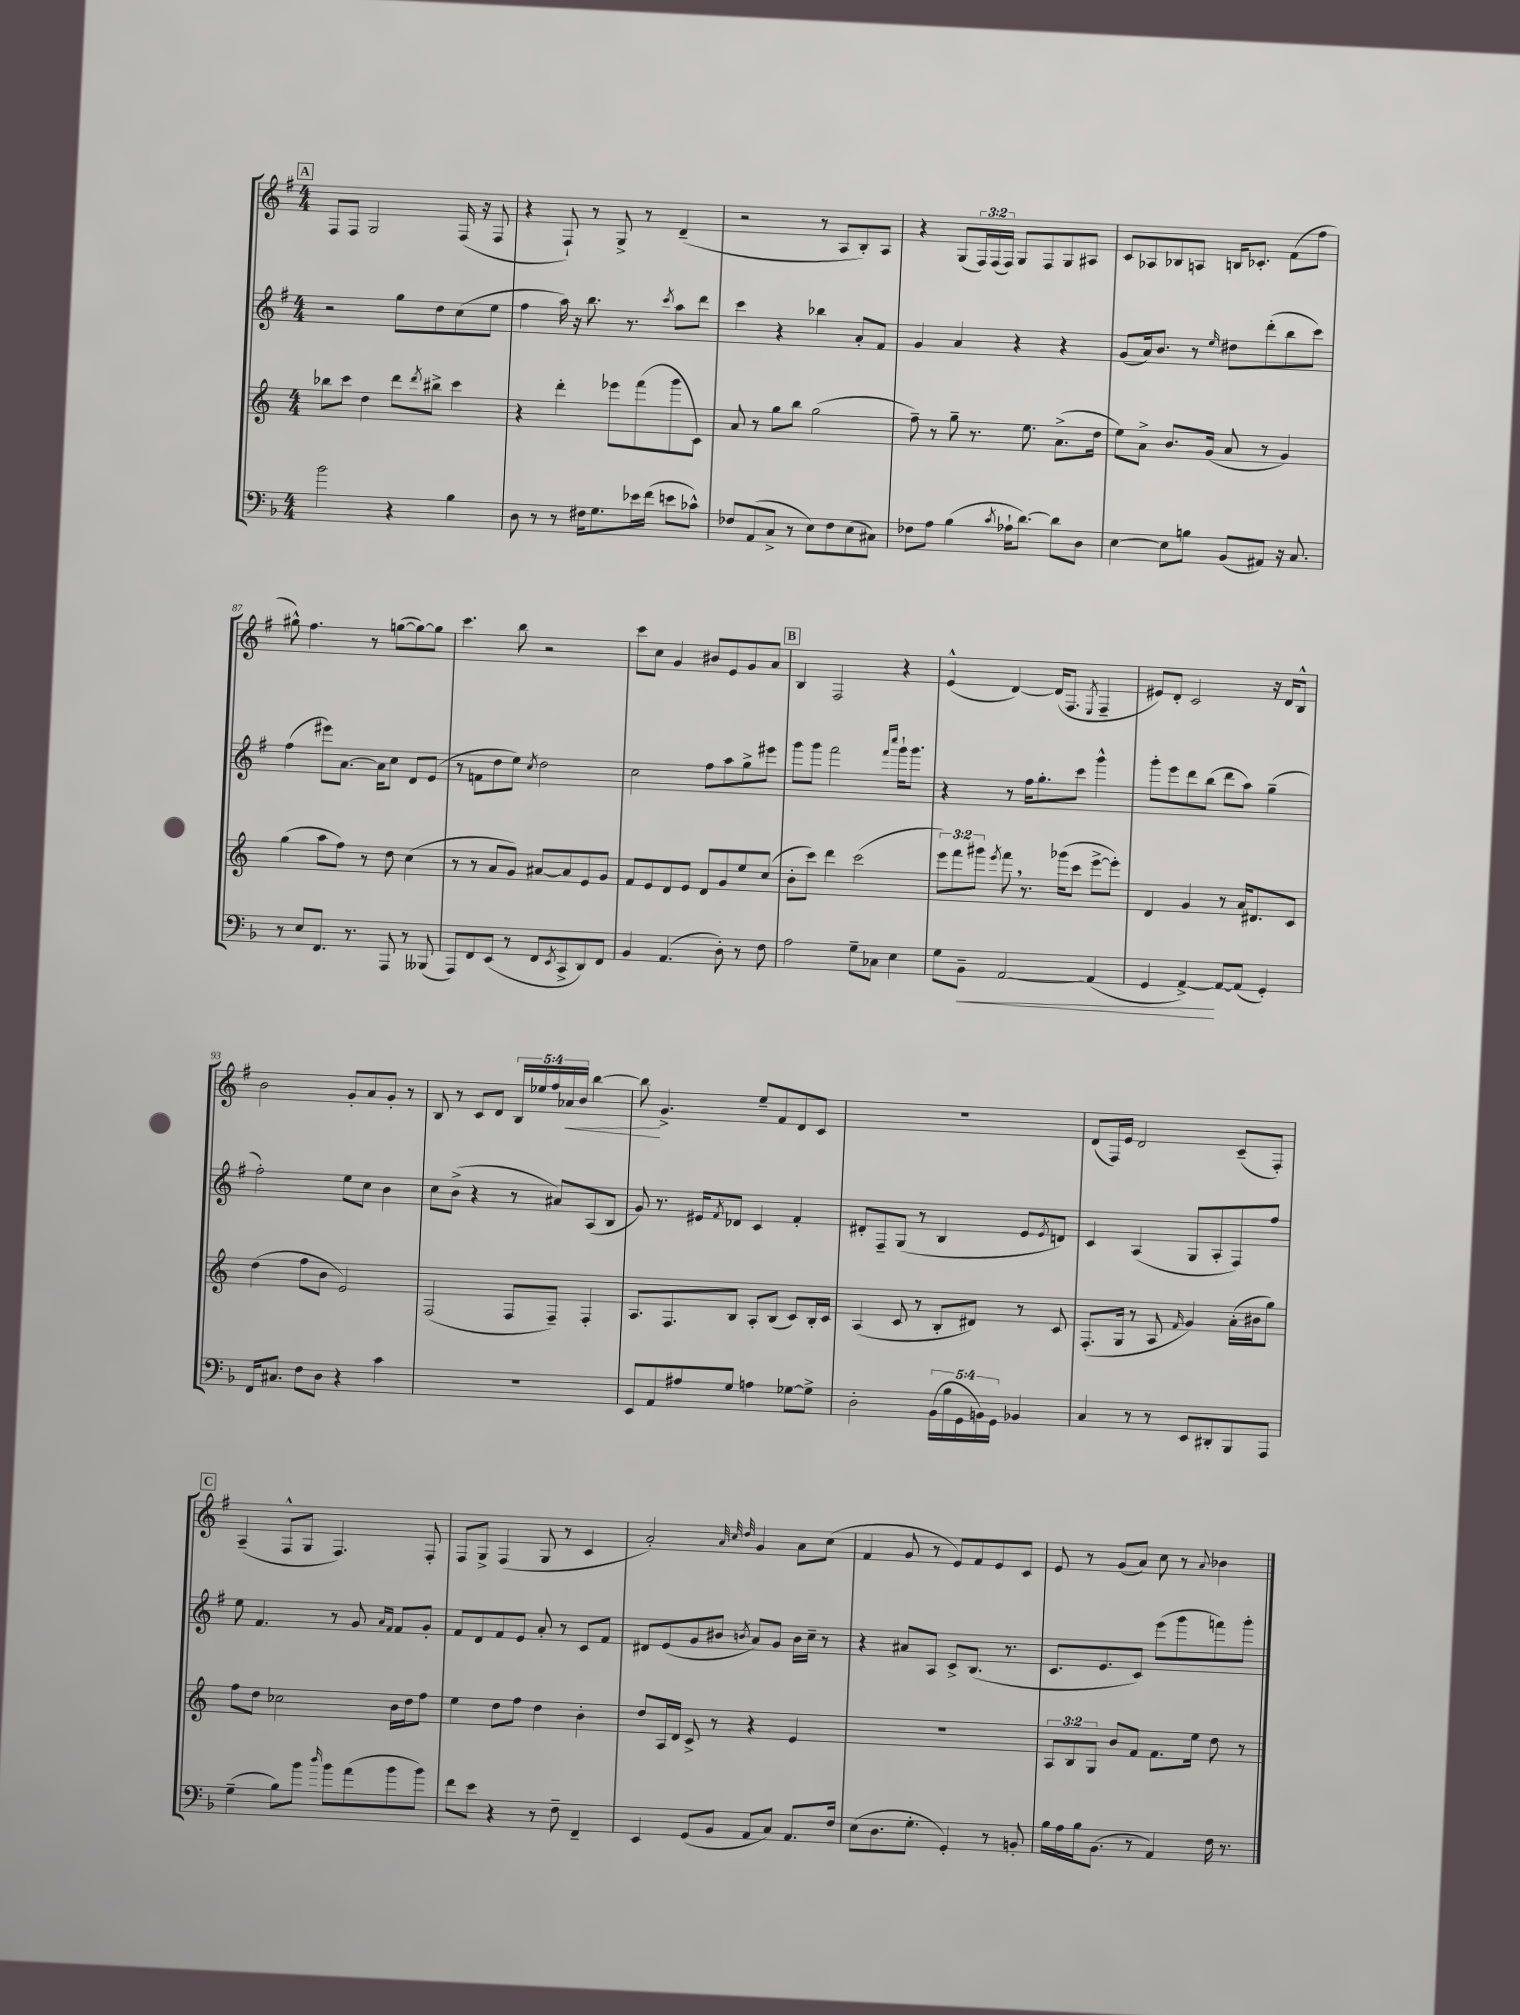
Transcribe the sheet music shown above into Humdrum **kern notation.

**kern	**kern	**kern	**kern
*staff4	*staff3	*staff2	*staff1
*clefF4	*clefG2	*clefG2	*clefG2
*k[b-]	*k[]	*k[f#]	*k[f#]
*M4/4	*M4/4	*M4/4	*M4/4
2b-	8bb-	2r	8F#
.	8ccc	.	8F#
.	4dd	.	2G
4r	8ddd	8gg	.
.	8qddd	.	.
.	8bb#^	8dd	.
4B-	4ccc	(8cc	(16F#
.	.	.	16r
.	.	8ee	8F#
=	=	=	=
8D	4r	4ff#	4r
8r	.	.	.
8r	4ddd'	16aa)	8F#`)
.	.	16r	.
16F#	.	8.bb	8r
8.G	.	.	.
.	8eee-	.	8G^
.	.	8.r	.
16e-	(8fff	.	8r
(16f	.	.	.
.	.	8qccc	.
8e	8ggg	8aa	(4d~
8c-^^)	8c)	8ddd	.
=	=	=	=
8F-	8a	4ccc	2r
(8AA	8r	.	.
8C^	8gg	4r	.
8r	8bb	.	.
8E)	(2gg	4bb-	8r
8F-	.	.	8A
(8E	.	8a'	8B')
8C#)	.	8f#	8A
=	=	=	=
8F-	8ff~)	4g	4r
8A	8r	.	.
(4B-	8gg~	4a	(8G
.	8.r	.	24F#)
.	.	.	(24F#
.	.	.	24F#)
8qc	.	.	.
16A-`	.	4r	8G
[8.d)	8.ee	.	.
.	.	.	8F#
8d]	(8.a^	4r	8G
8D	.	.	8A#
.	16dd	.	.
=	=	=	=
[4E	8ee)	(8g	8c
.	8a^	16a)	8A-
.	.	8.b	.
8E]	8.b	.	8B-
8B	.	8r	8A
.	(16g	.	.
.	.	16qqee	.
(8BB-	8a	8dd#	16B
.	.	.	8.c-'
8AA#)	8r	(8ddd'	.
16r	4g)	8bb	(8f#
8.C	.	.	.
.	.	8ccc)	8ff#
=	=	=	=
8r	(4gg	(4ff#	8gg#^^)
8E	.	.	4.ff#
8.FF	8aa	8eee#)	.
.	8ff)	[8.a	.
8.r	.	.	.
.	8r	.	8r
.	.	16a]	.
8AAA	8dd	8cc	([8gg
8r	(4cc	8d	8gg_)
(8BBB--	.	(8e	8gg]
=	=	=	=
8AAA)	8r	8r	4.ccc
8FF	8r	8f	.
(8EE	8a	8dd	.
8r	8g)	8ee)	8bb
.	.	8qcc	.
8FF	[8a#	2dd	2r
8qEE	.	.	.
8CC^	8a#]	.	.
8DD)	8e	.	.
8FF	8g	.	.
=	=	=	=
4BB-	8f	2cc	8ccc
.	8e	.	8cc
(4.AA	8d	.	4g
.	8e	.	.
.	8d	8ff#	8b#
8D')	8g	8aa	8e
8r	8ee	8gg^	8g
8F	(8cc	8eee#	8a
=	=	=	=
2A	8b'	8ggg	4B
.	8ccc)	8ggg	.
.	4ddd	2fff#	2F#
8G~	(2ccc	.	.
8C-	.	.	.
.	.	16qqfff#	.
.	.	16qqcccc	.
4E	.	16ggg`	4r
.	.	8.ggg	.
=	=	=	=
8G	12eee)	4r	(4e^^
.	12fff	.	.
8BB-~	.	.	.
.	12ggg#	.	.
.	8qeee	.	.
[2AA	8fff	8r	[4d)
.	8.r	16ff#	.
.	.	8.gg'	.
.	.	.	(16d]
.	(16ggg-	.	8.F#
.	8ccc	8ccc	.
.	.	.	8qE
(4AA]	[8eee^	4ggg^^	4F#~
.	8eee'])	.	.
=	=	=	=
4GG	4d	8ggg'	8e#)
.	.	8eee	8d'
[4AA^)	4g	8ddd	2c
.	.	(8bb	.
8AA_	8r	8ddd	.
(8AA]	16a	8aa)	.
.	8.d#	.	.
4GG')	.	(4gg~	16r
.	.	.	16d
.	8c	.	8B^^
=	=	=	=
16FF	(4dd	2ff#')	2b
8.C#	.	.	.
8F	8ff	.	.
8D	8b	.	.
4r	2e)	8ee	8g'
.	.	8cc	8a
4c	.	4b	8g'
.	.	.	8r
=	=	=	=
1r	(2F	8cc	8B
.	.	(8b^	8r
.	.	4r	8c
.	.	.	8d
.	8F	8r	20B
.	.	.	20ee-
.	.	.	20ff#
.	8F~)	8a#)	.
.	.	.	20a-
.	.	.	20b
.	4F'	(8A	[4bb
.	.	8B	.
=	=	=	=
8EE	8.A	8g)	8bb]
8AA	.	8.r	4.g^
.	8.F	.	.
8A#	.	.	.
.	.	16e#	.
.	.	8qf#	.
8G	8B	8d-	.
4A	8A'	4c	8ee~
.	(8B	.	8f#
[8G-	8c)	4f#'	8d
8G-^]	16B'	.	8c
.	16c	.	.
=	=	=	=
2D'	(4A	8d#'	1r
.	.	8F#~	.
.	8c	(8G	.
.	8r	8r	.
(20BB-	8B'	4B	.
20B-	.	.	.
20GG	.	.	.
.	8d#)	.	.
20BB)	.	.	.
20GG	.	.	.
4BB-	8r	8e	.
.	.	8qe	.
.	8c	8d)	.
=	=	=	=
4C	(8.F'	4c	(8d
.	.	.	16F#)
.	16G	.	16e
8r	8r	(4A	2d
8r	8A	.	.
.	16qqf	.	.
8EE	4g)	8G	.
8DD#'	.	8A'	.
8BBB-	(16a'	8F#)	(8c~
.	16b#	.	.
8AAA	8gg)	8ff#	8F#')
=	=	=	=
(4G~	8ff	8ee	(4A~
.	8dd	4.f#	.
8B-)	2cc-	.	8F#^^
8b-	.	.	8G
16qqdd	.	.	.
8b-	.	8r	4.F#)
(8a	.	8g	.
.	.	16qqa	.
.	.	16qqf#	.
8b-	16b	8f#	.
.	16dd	.	.
8b-)	8ff	8g'	8F#'
=	=	=	=
8f	4ee	8f#	8F#
8e	.	8d	8G^
4r	8dd	8f#	(4F#
.	8ff	8e	.
8r	4dd	8a'	8G
8F~	.	8r	8r
4FF~	4b'	8c	4c
.	.	8f#	.
=	=	=	=
4EE	8dd	8d#	2a')
.	16A	(8e	.
.	16d	.	.
(8GG	8c^	8g	.
8BB-	8r	8b#	.
.	.	.	32qqa
.	.	.	32qqcc
.	.	8qb	32qqdd
8AA	4r	8a)	4g
8C)	.	8g	.
8.AA	4e	16b	8a
.	.	16cc~	.
.	.	8r	(8cc
16F	.	.	.
=	=	=	=
(8E	1r	4r	4f#
8.D	.	.	.
.	.	8a#	8g
8.G'	.	.	.
.	.	8A	8r
4GG')	.	8c^	8e)
.	.	(8.B	8f#
8r	.	.	8e
.	.	8.r	.
8BB'	.	.	8c
=	=	=	=
16B-	12A	8.c	8e
16A	.	.	.
.	12B	.	.
16B-	.	.	8r
.	12G	.	.
(8.BB-	.	8.e	.
.	8b	.	(8g
8r	8f	8c)	8a)
4AA)	8.f	(8eee	8cc
.	.	8ggg	8r
.	16ee	.	.
.	.	.	8qqa
16F	8dd	8fff)	4b-
8.r	.	.	.
.	8r	8ggg'	.
==	==	==	==
*-	*-	*-	*-
